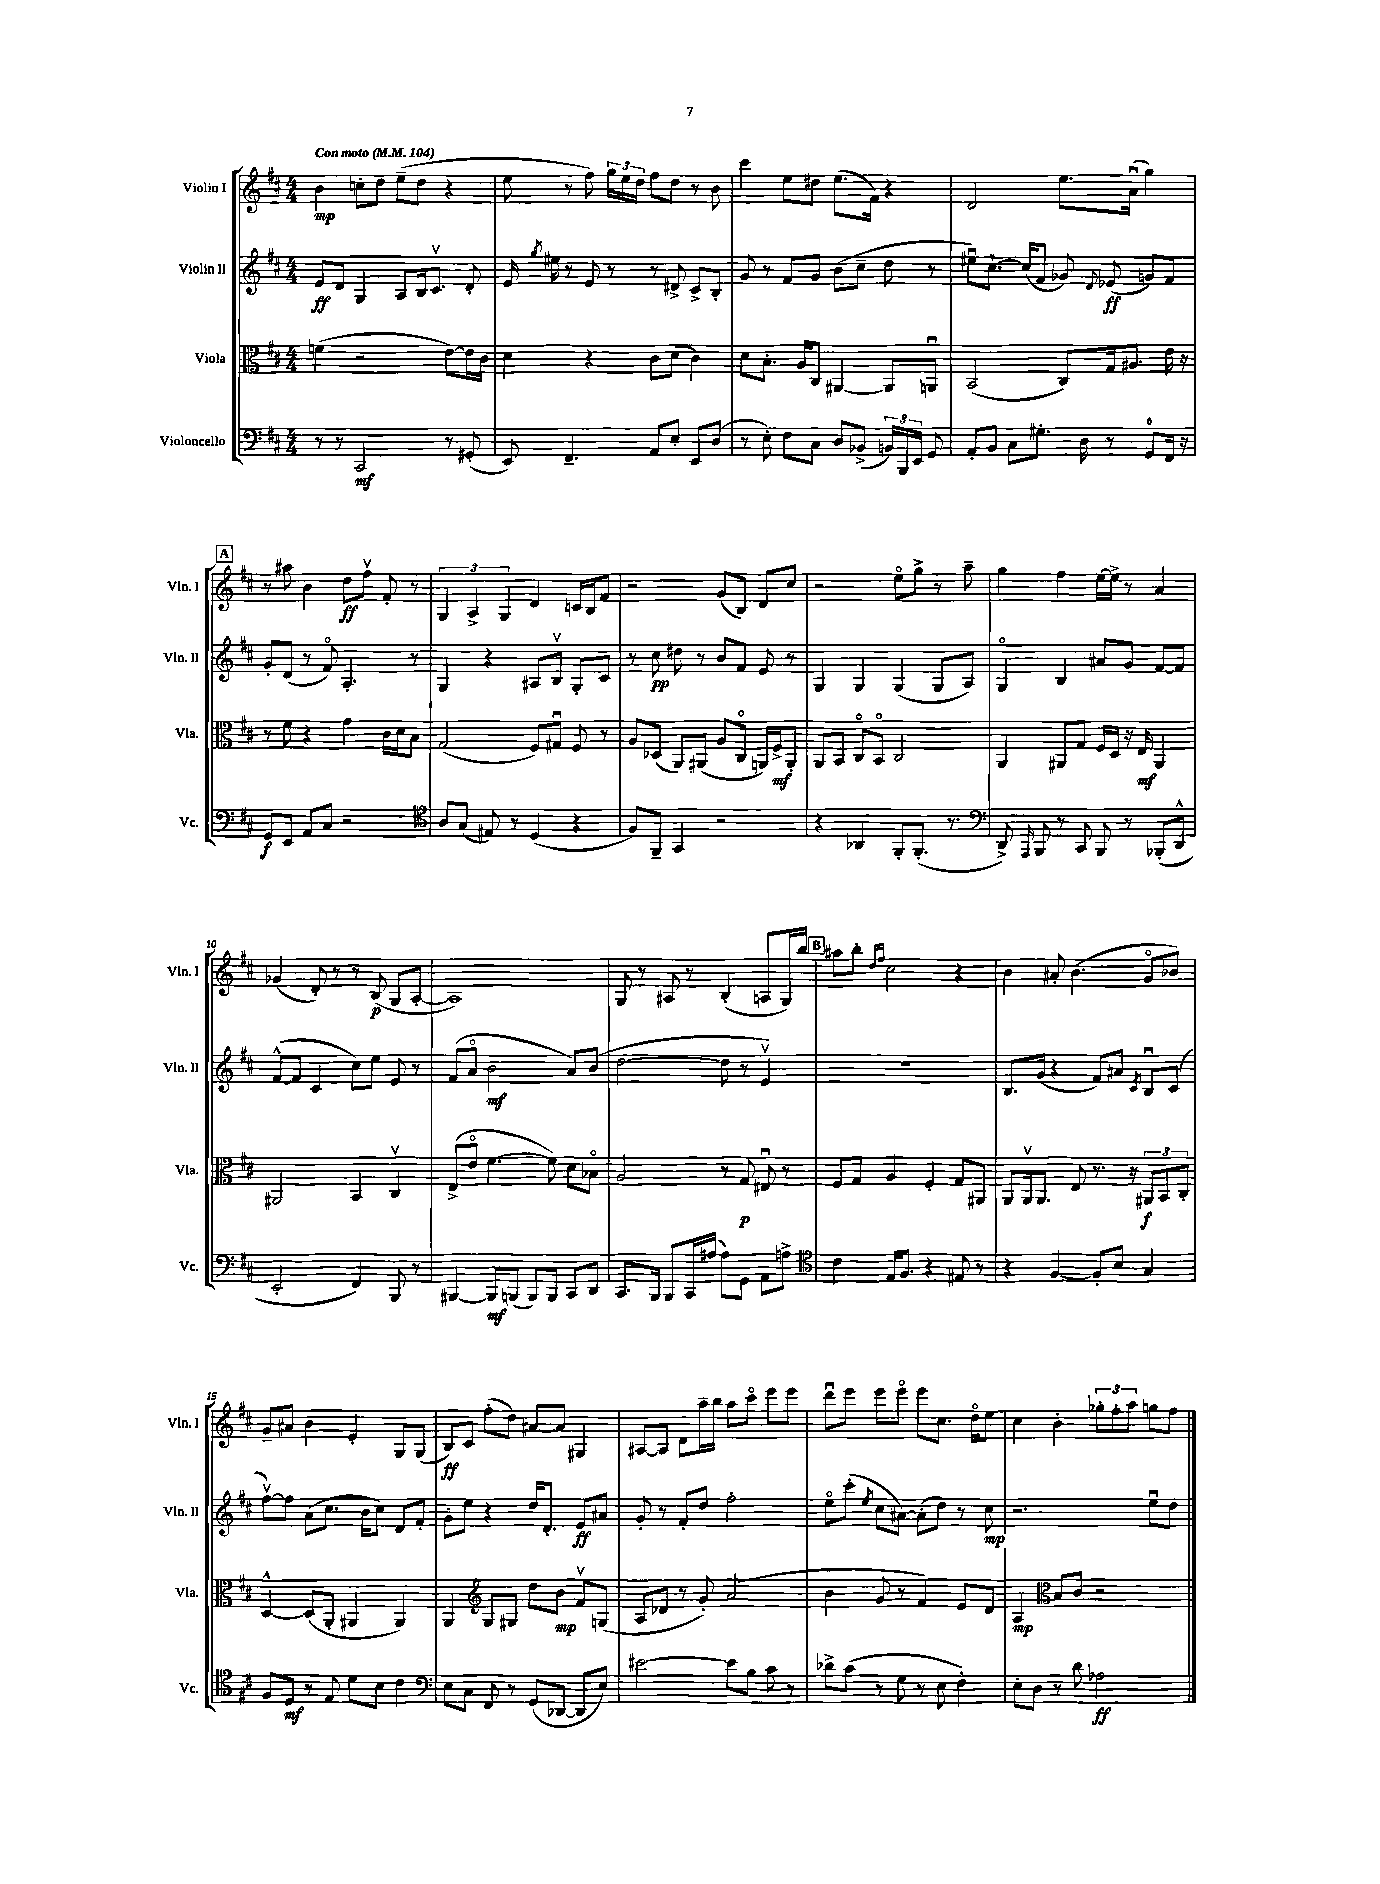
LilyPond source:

<<
\new StaffGroup <<
\new Staff = "s0" \with { instrumentName = "Violin I" shortInstrumentName = "Vln. I" } {
    \clef treble \key d \major \numericTimeSignature \time 4/4 \tempo "Con moto" 4 = 104
    \autoBeamOff b'4\mp c''8[-. d''8] e''8[--( d''8] r4 |
    e''8 r8 fis''8) \tuplet 3/2 { g''16[ e''16 d''16] } fis''8[ d''8] r8 b'8 |
    cis'''4 e''8[ dis''8] e''8.[( fis'16]) r4 |
    d'2 e''8.[ a'16]\downbow( g''4) |
    \mark \markup { \box "A" } r8 ais''8 b'4 d''8[\ff fis''8]\upbow fis'8-. r8 |
    \tuplet 3/2 { g4 a4-> g4 } d'4 c'16[ b16 fis'8] |
    r2 g'8[( b8]) d'8[ cis''8] |
    r2 e''8[\flageolet g''8]-> r8 a''8-- |
    g''4 fis''4 e''16[~ e''16]-> r8 a'4 |
    ges'4( d'8-.) r8 r8 b8\p( g8[ a8]~-. |
    a1) |
    g8 r8 ais8 r8 b4-.( a8[ g16) b''16] |
    \mark \markup { \box "B" } ais''8[ b''8]-. \grace { d''16[ fis''16] } cis''2 r4 |
    b'4 ais'8-. b'4.( g'8[\flageolet bes'8]) |
    g'8[-- ais'8] b'4 e'4-. g8[ g8]( |
    b8[\ff) cis'8] fis''8[-.( d''8]) ais'8[~ ais'8] gis4 |
    ais8[~ ais8] d'8[ a''16-- b''16] a''8[ cis'''8]\flageolet e'''8[ e'''8] |
    d'''8[\downbow e'''8] e'''8[ e'''8]\flageolet e'''8[ cis''8.] d''16[\flageolet e''8] |
    cis''4 b'4-. \tuplet 3/2 { ges''8[-. fis''8-. a''8] } g''8[ fis''8] \bar "|." |
}
\new Staff = "s1" \with { instrumentName = "Violin II" shortInstrumentName = "Vln. II" } {
    \clef treble \key d \major \numericTimeSignature \time 4/4
    \autoBeamOff e'8[\ff d'8] g4 a8[ b16 cis'8.]\upbow d'8-. |
    e'16 \acciaccatura { g''8 } eis''16 r8 e'8 r8 r8 dis'8-> cis'8[-> b8]-. |
    g'8 r8 fis'8[ g'8] b'8[( cis''8]-- d''8 r8 |
    eis''8[\downbow) cis''8.]~-! cis''16[( fis'8] ges'8) \appoggiatura { d'8 } ees'8\ff( g'8[) fis'8] |
    \mark \markup { \box "A" } g'8[-. d'8]( r8 fis'8\flageolet) a4.-. r8 |
    g4 r4 ais8[ b8]\upbow g8[-. cis'8] |
    r8 cis''8\pp dis''8 r8 b'8[ fis'8] e'8 r8 |
    g4 g4 g4( g8[ a8]) |
    g4\flageolet b4 ais'8[ g'8] fis'8[~ fis'8] |
    fis'8[~-^( fis'8] cis'4 cis''8[) e''8] e'8 r8 |
    fis'8[( a'8]\flageolet b'2\mf a'8[) b'8]( |
    d''2~ d''8 r8 e'4\upbow) |
    \mark \markup { \box "B" } R1 |
    b8.[ g'16]( r4 fis'8[) ais'8] \acciaccatura { cis'8 } b8[\downbow cis'8]( |
    fis''8[~\upbow) fis''8] a'8[( cis''8.] b'16[ cis''8]) d'8[ fis'8]-. |
    g'8[-. e''8] r4 d''16[ d'8.]-. e'8[\ff ais'8] |
    g'8-. r8 fis'8[-. d''8] fis''2-. |
    e''8[\flageolet cis'''8]-.( \acciaccatura { e''8 } cis''8[ ais'8]~) ais'8[-.( d''8]) r8 cis''8\mp |
    r2. e''8[\downbow d''8] \bar "|." |
}
\new Staff = "s2" \with { instrumentName = "Viola" shortInstrumentName = "Vla." } {
    \clef alto \key d \major \numericTimeSignature \time 4/4
    \autoBeamOff f'4( r2 e'8[~) e'16 cis'16] |
    d'4 r4 cis'8[ d'8]( cis'4) |
    d'8[ b8.]-. a16[ cis8] ais,4~ ais,8[ a,8]\downbow |
    b,2( cis8[) g16 ais8.] e'16 r16 |
    \mark \markup { \box "A" } r8 fis'8 r4 g'4 cis'16[ d'16 b8] |
    g2( fis8[) gis8]\downbow fis8 r8 |
    a8[ des8]( a,8[) ais,8]( a8[ cis8]\flageolet a,16[) fis16->\mf a,8]-. |
    a,8[ b,8] cis8[\flageolet b,8]\flageolet cis2 |
    a,4 ais,8[ g8] fis16[ d16] r16 e16\mf ais,4 |
    ais,2 b,4 cis4\upbow |
    e8[->( e'8]\flageolet fis'4.~ fis'8) d'8[ bes8]\flageolet |
    a2 r8 g8\p eis8\downbow r8 |
    \mark \markup { \box "B" } fis8[ g8] a4 fis4-. g8[ ais,8] |
    a,8[ a,16\upbow a,8.] e8 r8. r16 \tuplet 3/2 { ais,8[\f b,8 cis8]-. } |
    d4~-^ d8[( a,8]-. ais,4 ais,4) |
    a,4 \clef treble g8[ gis8] d''8[ b'8]\mp fis'8[\upbow g8]( |
    a8[ des'8] r8 g'8-.) a'2( |
    b'4 g'8 r8 fis'4) e'8[ d'8] |
    a4\mp \clef alto b8[ cis'8] r2 \bar "|." |
}
\new Staff = "s3" \with { instrumentName = "Violoncello" shortInstrumentName = "Vc." } {
    \clef bass \key d \major \numericTimeSignature \time 4/4
    \autoBeamOff r8 r8 cis,2\mf r8 gis,8-.( |
    e,8) fis,4.-- a,8[ e8]-. e,8[ d8]( |
    r8 e8-.) fis8[ cis8] d8[ bes,8]->( \tuplet 3/2 { b,16[) b,,16 e,16] } g,8 |
    a,8[-. b,8] cis8[ gis8.]-. d16 r8 g,8[-0 fis,16] r16 |
    \mark \markup { \box "A" } g,8[\f e,8] a,8[ cis8] r2 |
    \clef tenor a8[ g8]( eis8) r8 d4( r4 |
    fis8[) fis,8]-- g,4 r2 |
    r4 aes,4 fis,8[-. fis,8.]-.( r8. |
    \clef bass d,8->) \grace { a,,16 } b,,8 r8 cis,8 b,,8 r8 bes,,8[-.( d,8]-^ |
    e,2-. fis,4) b,,8 r8 |
    bis,,4~ bis,,8[\mf b,,8]( b,,8[) b,,8] cis,8[ d,8] |
    cis,8.[ b,,16] b,,8[ cis,16 ais16]( ais8[) g,8] a,8[ a8]-> |
    \mark \markup { \box "B" } \clef tenor cis'4 e16[ fis8.] r4 eis8 r8 |
    r4 fis4~ fis8[-. b8] g4 |
    fis8[ d8]\mf r8 e8 d'8[ b8] cis'4 |
    \clef bass e8[ cis8] fis,8 r8 g,8[( des,8]~ des,8[ e8]) |
    eis'2~ eis'8[ b8] cis'8 r8 |
    des'8[-> cis'8]( r8 g8 r8 e8 fis4-.) |
    e8[-. d8] r8 d'8 aes2\ff \bar "|." |
}
>>
>>
